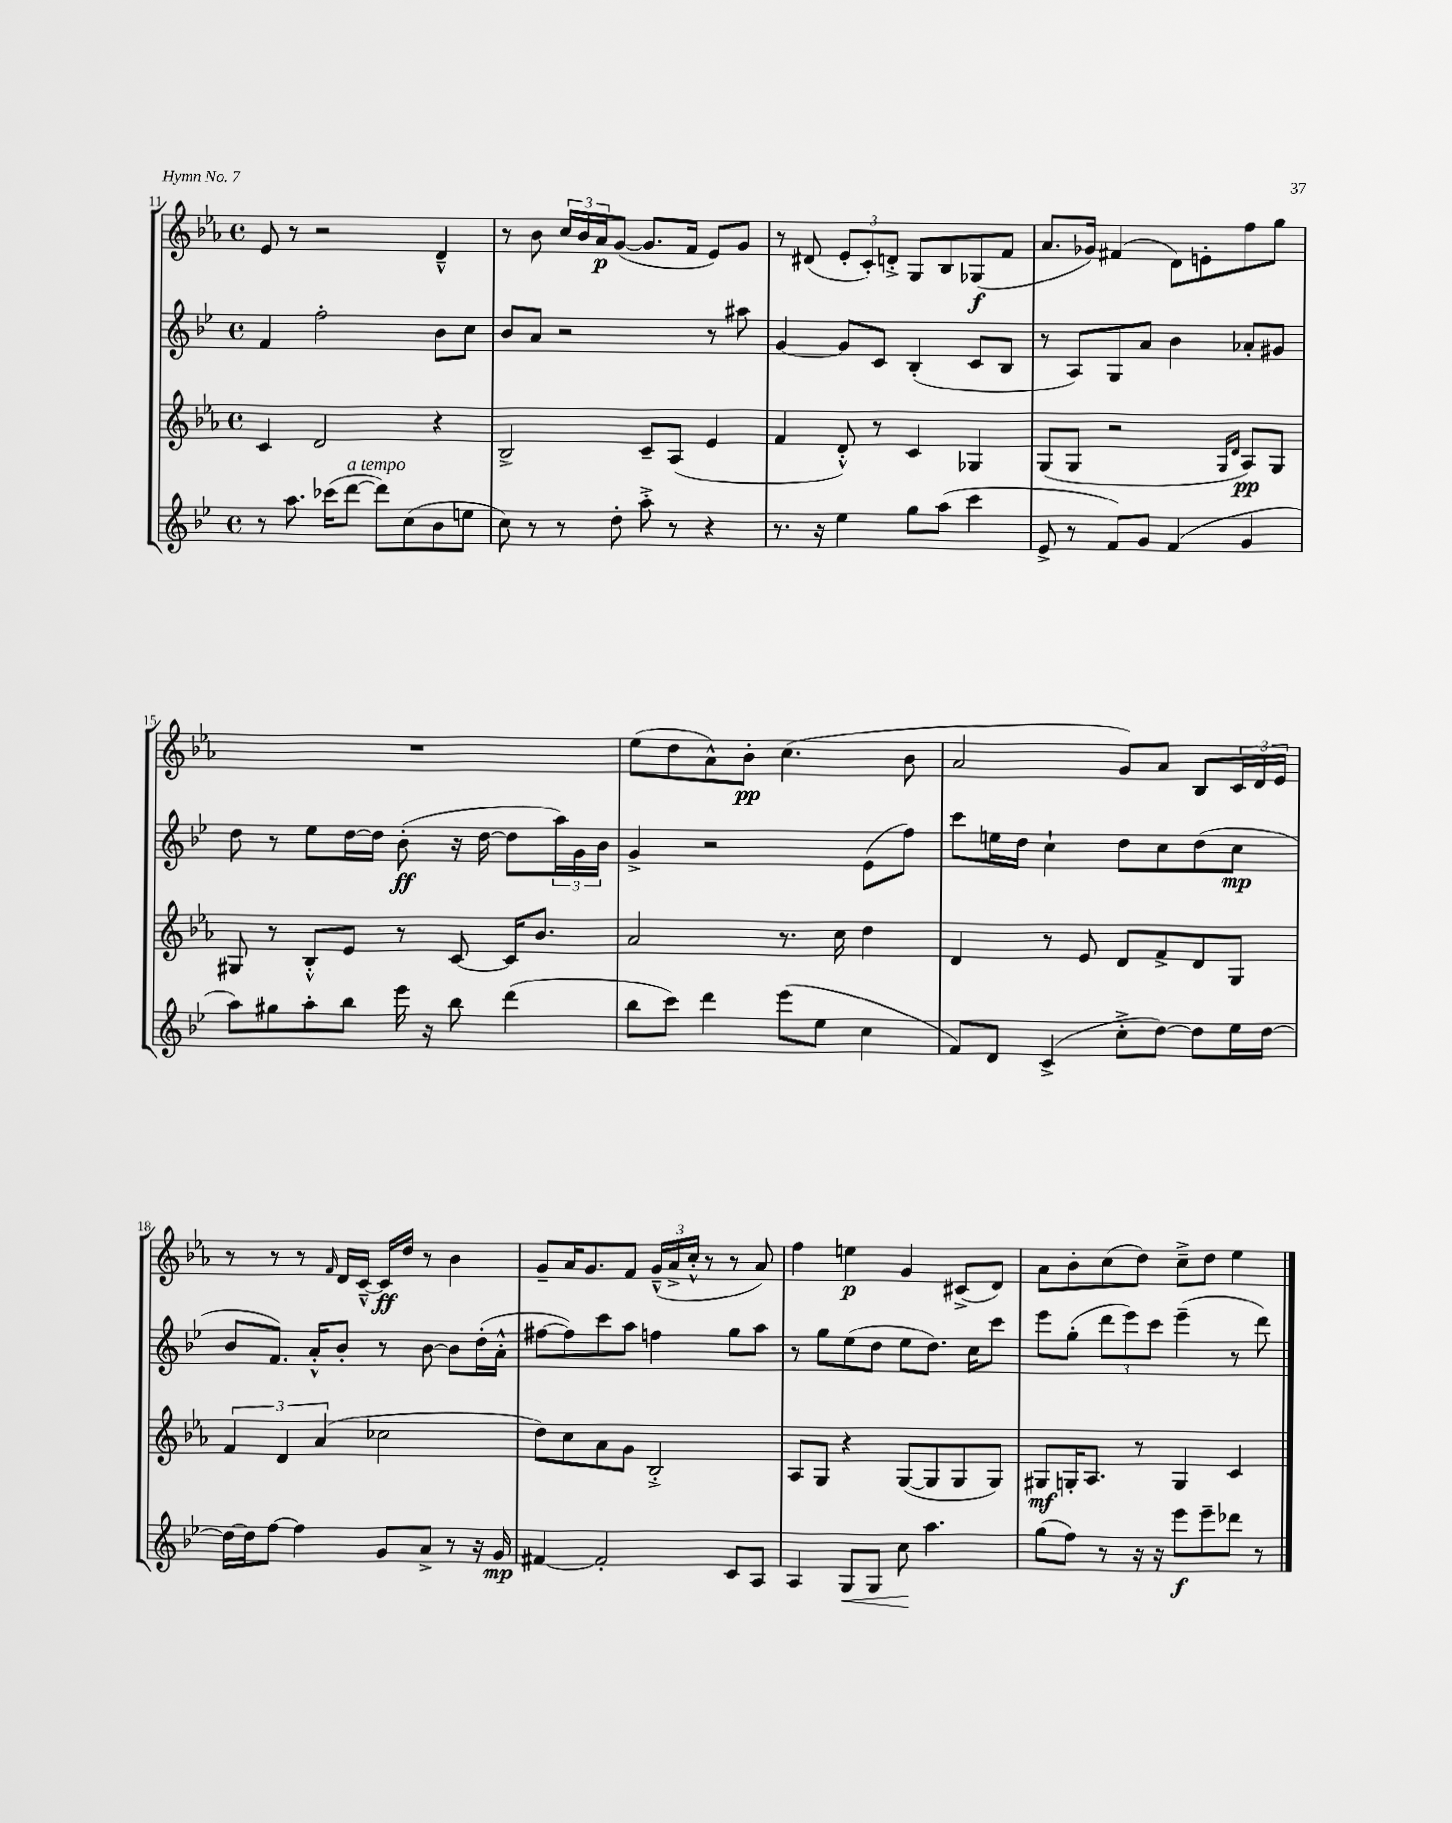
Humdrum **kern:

**kern	**kern	**kern	**kern
*staff4	*staff3	*staff2	*staff1
*clefG2	*clefG2	*clefG2	*clefG2
*k[b-e-]	*k[b-e-a-]	*k[b-e-]	*k[b-e-a-]
*M4/4	*M4/4	*M4/4	*M4/4
*met(c)	*met(c)	*met(c)	*met(c)
8r	4c/	4f/	8e-/
8.aa\	.	.	8r
.	2d/	2ff'\	2r
(16ccc-\LK	.	.	.
[8ddd\J	.	.	.
8ddd\]L)	.	.	.
(8cc\	.	.	.
8b-\	4r	8b-\L	4d~^^/
8ee\J	.	8cc\J	.
=	=	=	=
8cc\)	2B-^/	8b-/L	8r
8r	.	8a/J	8b-\
8r	.	2r	24cc/LL
.	.	.	24b-/
.	.	.	24a-/J
8dd'\	.	.	([8g/J
8aa'^\	8c~/L	.	8.g/]L
8r	(8A-/J	.	.
.	.	.	16f/Jk
4r	4e-/	8r	8e-/L)
.	.	8aa#\	8g/J
=	=	=	=
8.r	4f/	[4g/	8r
.	.	.	(8d#/
16r	.	.	.
4ee-\	8d'^^/)	8g/]L	12e-'/L
.	.	.	12c'/)
.	8r	8c/J	.
.	.	.	12d'^/J
8gg\L	4c/	(4B-'/	8G/L
(8aa\J	.	.	8B-/
4ccc\	4G-/	8c/L	(8G-/
.	.	8B-/J	8f/J
=	=	=	=
8e-^/	(8G/L	8r	8.a-/L
8r	8G/J	8A/L)	.
.	.	.	16g-/Jk)
8f/L)	2r	8G/	(4f#/
8g/J	.	8a/J	.
(4f/	.	4b-\	8d\L)
.	.	.	8e'\
.	16qqG/LL	.	.
.	16qqd/JJ	.	.
4g/	8A-/L)	8a-'/L	8ff\
.	8G/J	8g#/J	8gg\J
=	=	=	=
8aa\L)	8G#/	8dd\	1r
8gg#\	8r	8r	.
8aa'\	8B-'^^/L	8ee-\L	.
8bb-\J	8e-/J	[16dd\L	.
.	.	16dd\]JJ	.
16eee-\	8r	(8b-'\	.
16r	.	.	.
8bb-\	[8c/	16r	.
.	.	[16dd\	.
(4ddd\	16c/]LK	8dd\]L	.
.	8.b-/J	.	.
.	.	24aa\L)	.
.	.	24g\	.
.	.	24b-\JJ	.
=	=	=	=
8bb-\L	2a-/	4g^/	(8ee-\L
8ccc\J)	.	.	8dd\
4ddd\	.	2r	8a-^^\)
.	.	.	8b-'\J
(8eee-\L	8.r	.	(4.cc\
8ee-\J	.	.	.
.	16cc\	.	.
4cc\	4dd\	(8e-\L	.
.	.	8ff\J)	8b-\
=	=	=	=
8f/L)	4d/	8ccc\L	2a-/
8d/J	.	16ee\L	.
.	.	16dd\JJ	.
(4c^/	8r	4cc`\	.
.	8e-/	.	.
8cc'^\L	8d/L	8dd\L	8g/L)
[8dd\J)	8f^/	8cc\	8a-/J
8dd\]L	8d/	(8dd\	8B-/L
16ee-\L	8G/J	8cc\J	24c/L
.	.	.	24d/
[16dd\JJ	.	.	.
.	.	.	24e-/JJ
=	=	=	=
16dd\_LL	6f/	8b-/L	8r
16dd\]J	.	.	.
[8ff\J	.	8.f/J)	8r
.	6d/	.	.
4ff\]	.	.	8r
.	.	16a'^^/LK	.
.	(6a-/	.	.
.	.	.	16qqf/
.	.	8b-'/J	16d/LL
.	.	.	[16c~^^/JJ
8g/L	2cc-\	8r	16c/]LL
.	.	.	16dd/JJ
8a^/J	.	[8b-\	8r
8r	.	8b-\]L	4b-\
16r	.	(16dd'\L	.
16g/	.	16a'^^\JJ	.
=	=	=	=
[4f#/	8dd\L)	[8ff#\L	8g~/L
.	8cc\	8ff#\])	16a-/K
.	.	.	8.g/
2f#'/]	8a-\	8ccc\	.
.	8g\J	8aa\J	8f/J
.	2B-'^/	4ff\	(24g~^^/LL
.	.	.	24a-^/
.	.	.	24cc'^^/JJ
.	.	.	8r
8c/L	.	8gg\L	8r
8A/J	.	8aa\J	8a-/)
=	=	=	=
4A/	8A-/L	8r	4ff\
.	8G/J	8gg\L	.
8G/L	4r	(8ee-\	4ee\
8G/J	.	8dd\J	.
8cc\	([8G/L	8ee-\L	4g/
4.aa\	8G/]	8.dd\J)	.
.	8G/	.	(8c#^/L
.	.	16cc\LK	.
.	8G/J)	8ccc\J	8d/J)
=	=	=	=
(8gg\L	8G#/L	8eee-\L	8a-\L
8ff\J)	16G'/K	(8gg'\J	8b-'\
.	8.A-/J	.	.
8r	.	12ddd\L	(8cc\
.	.	12eee-\)	.
16r	8r	.	8dd\J)
.	.	12ccc\J	.
16r	.	.	.
8eee-\L	4G/	(4eee-~\	8cc~^\L
8eee-~\	.	.	8dd\J
8ddd-\J	4c/	8r	4ee-\
8r	.	8ddd\)	.
==	==	==	==
*-	*-	*-	*-
